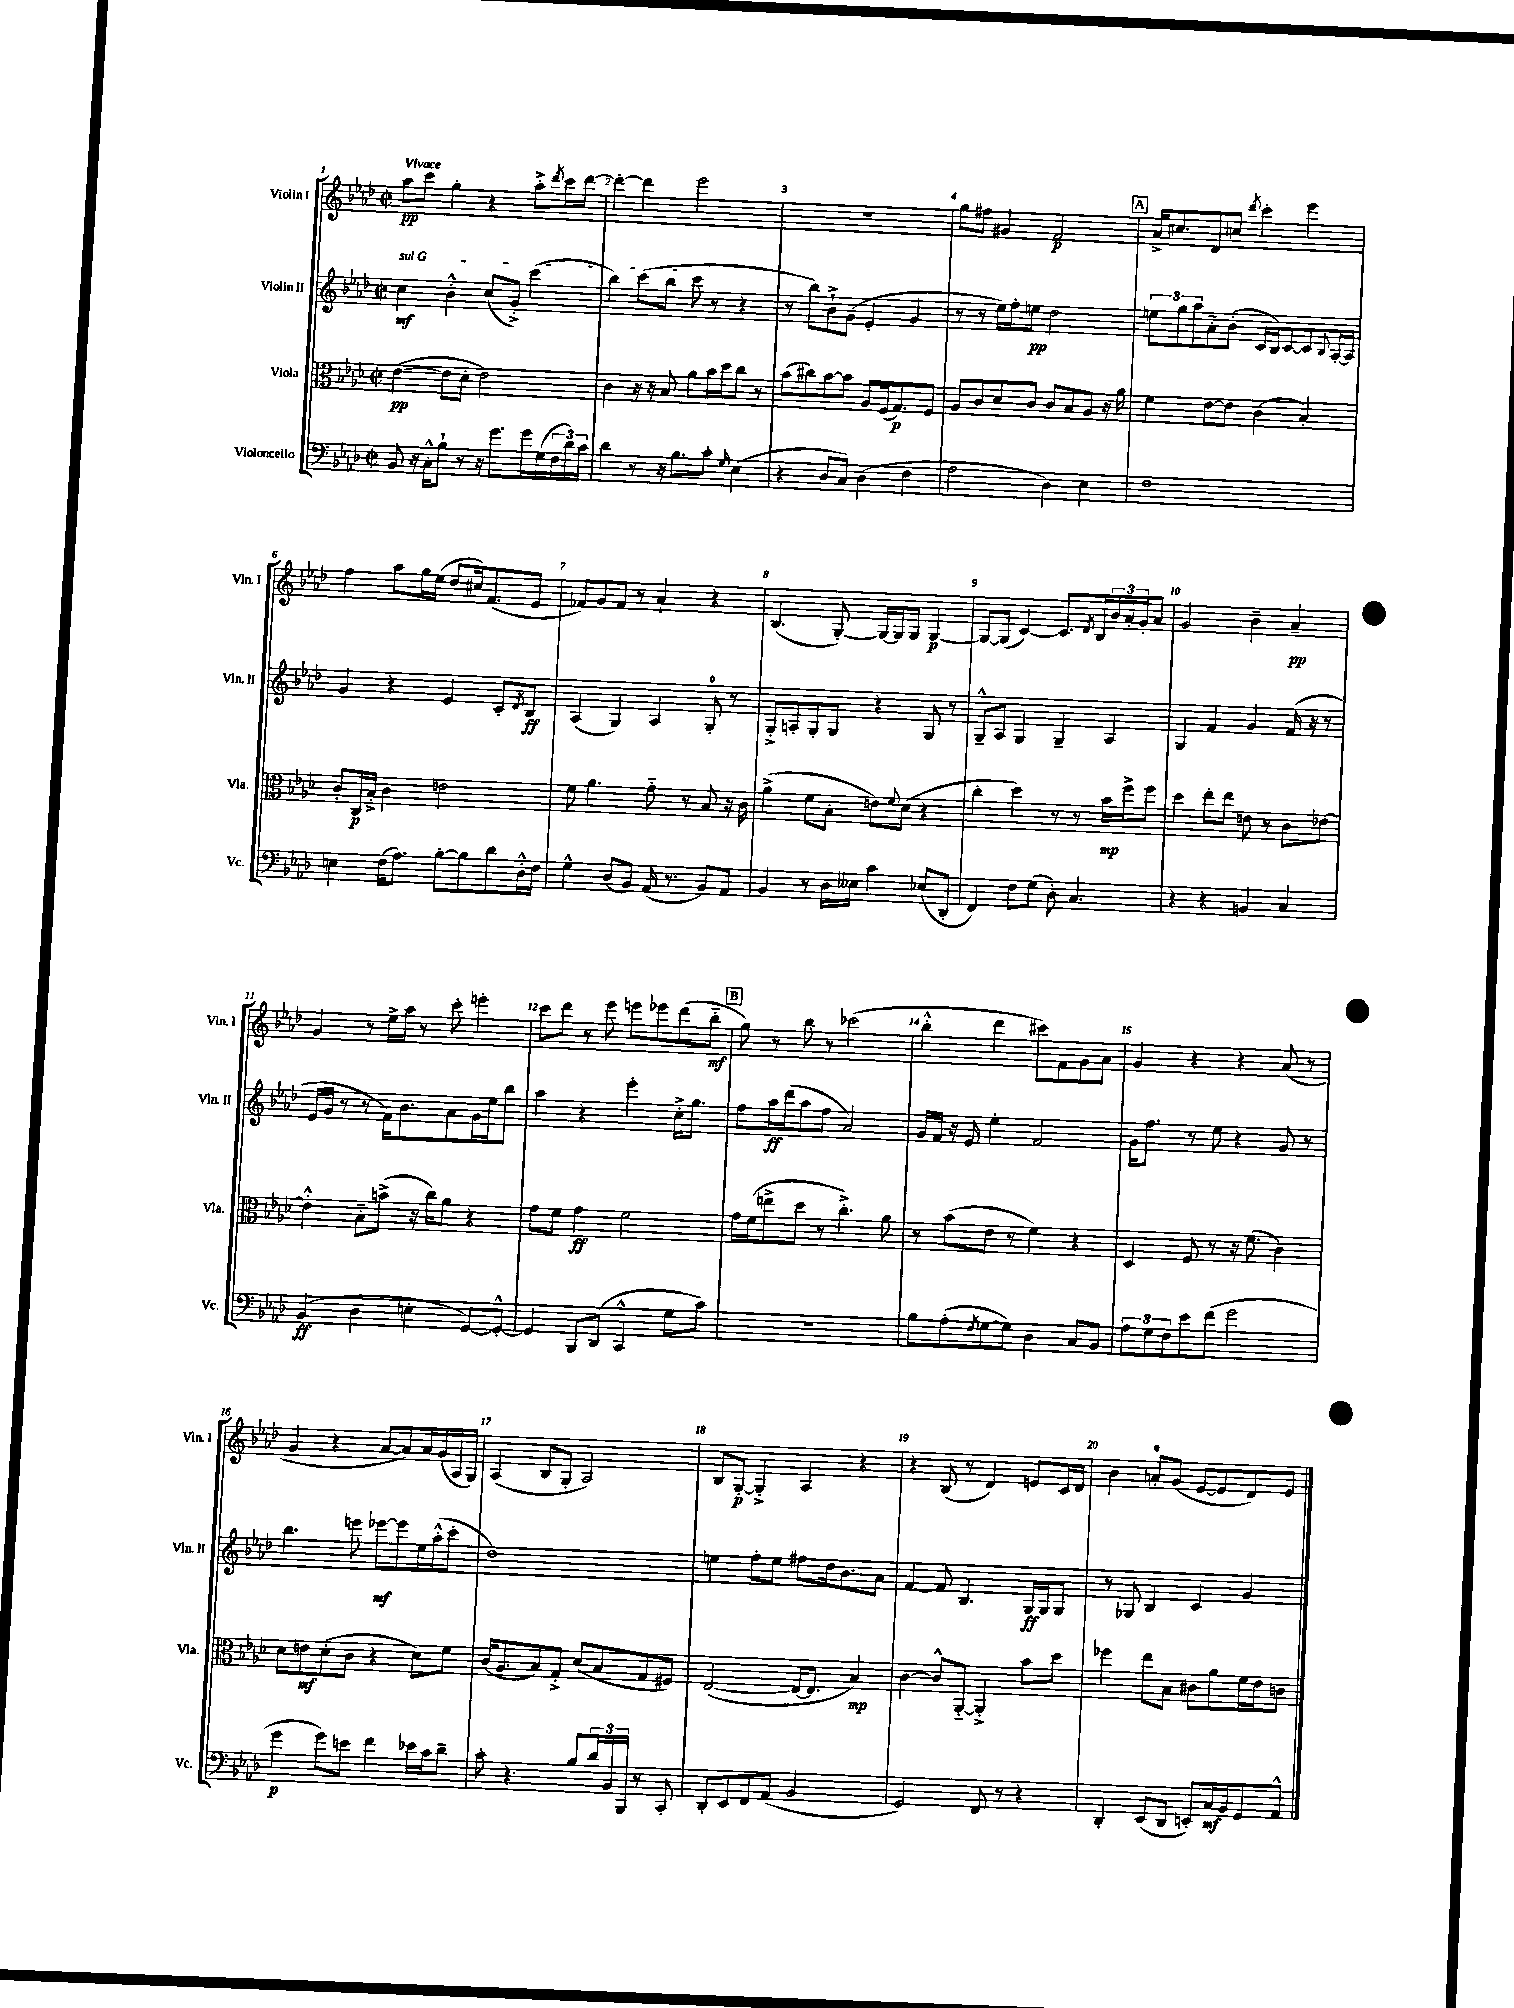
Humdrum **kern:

**kern	**dynam	**kern	**dynam	**kern	**dynam	**kern	**dynam
*part4	*part4	*part3	*part3	*part2	*part2	*part1	*part1
*staff4	*staff4	*staff3	*staff3	*staff2	*staff2	*staff1	*staff1
*I"Violoncello	*	*I"Viola	*	*I"Violin II	*	*I"Violin I	*
*I'Vc.	*	*I'Vla.	*	*I'Vln. II	*	*I'Vln. I	*
*clefF4	*	*clefC3	*	*clefG2	*	*clefG2	*
*k[b-e-a-d-]	*	*k[b-e-a-d-]	*	*k[b-e-a-d-]	*	*k[b-e-a-d-]	*
*M2/2	*	*M2/2	*	*M2/2	*	*M2/2	*
*met(c|)	*	*met(c|)	*	*met(c|)	*	*met(c|)	*
=1	=1	=1	=1	=1	=1	=1	=1
!	!	!	!	!	!	!LO:TX:a:B:t=Vivace	!
!	!	!	!	!LO:TX:a:i:t=sul G	!	!	!
8BB-/	.	([4e-\	pp	4cc\	mf	8aa-\L	pp
16r	.	.	.	.	.	8ccc\J	.
16C'^^\KL	.	.	.	.	.	.	.
8B-`\J	.	8e-\L]	.	4b-'^^\	.	4gg'\	.
8r	.	8d-'\J	.	.	.	.	.
16r	.	2e-\)	.	(8cc/L	.	4r	.
8.g\L	.	.	.	.	.	.	.
.	.	.	.	8g'^/J)	.	.	.
16g\L	.	.	.	(4ccc\	.	8aa-'^\L	.
(16G\	.	.	.	.	.	.	.
.	.	.	.	.	.	8qddd-/	.
24F\	.	.	.	.	.	16ccc\L	.
24d-\)	.	.	.	.	.	.	.
.	.	.	.	.	.	[16ddd-\JJ	.
24c\JJ	.	.	.	.	.	.	.
=2	=2	=2	=2	=2	=2	=2	=2
4d-\	.	4c\	.	4bb-\)	.	4ddd-'\_	.
8r	.	16r	.	(8ccc\L	.	4ddd-\]	.
.	.	16r	.	.	.	.	.
16r	.	8B-/	.	8bb-\J	.	.	.
8.B-\L	.	.	.	.	.	.	.
.	.	8a-\L	.	8ccc\	.	2eee-\	.
8c'\J	.	16b-\L	.	8r	.	.	.
.	.	16dd-\J	.	.	.	.	.
16qqG/	.	.	.	.	.	.	.
(4E-\	.	8cc\J	.	4r	.	.	.
.	.	8r	.	.	.	.	.
=3	=3	=3	=3	=3	=3	=3	=3
4r	.	(8b-\L	.	8r	.	1r	.
.	.	8cc#X\)	.	8bb-\L)	.	.	.
8D-/L	.	[8b-\	.	8b-`^\	.	.	.
8C/J)	.	8b-\J]	.	(8g\J	.	.	.
(4D-\	.	8A-/L	.	4e-'/	.	.	.
.	.	(16F/k	.	.	.	.	.
.	.	8.G/)	p	.	.	.	.
4F\	.	.	.	4g/	.	.	.
.	.	8F/J	.	.	.	.	.
=4	=4	=4	=4	=4	=4	=4	=4
2A-\	.	8A-/L	.	8r	.	8gg\L	.
.	.	8c/	.	8r	.	8ff#X\J	.
.	.	8d-/	.	16ee-\LL)	.	4g#X/	.
.	.	.	.	16ff'\J	.	.	.
.	.	8c/J	.	8een\J	pp	.	.
4D-\)	.	8c/L	.	2dd-\	.	2f/	p
.	.	8B-/	.	.	.	.	.
4E-\	.	8A-/J	.	.	.	.	.
.	.	16r	.	.	.	.	.
.	.	16a-\	.	.	.	.	.
!!LO:REH:place=s1:t=A
=5	=5	=5	=5	=5	=5	=5	=5
1F	.	4f\	.	12een\L	.	16a-^/KL	.
.	.	.	.	.	.	8.cc#X/	.
.	.	.	.	12gg\	.	.	.
.	.	.	.	12aa-\	.	.	.
.	.	[8e-\L	.	8a-\	.	8d-/	.
.	.	8e-\J]	.	(8b-'\J	.	8ccn/J	.
.	.	.	.	.	.	8qddd-/	.
.	.	(4c\	.	16c/LL	.	4ccc'\	.
.	.	.	.	16B-/J)	.	.	.
.	.	.	.	[8c/	.	.	.
.	.	4B-'/)	.	8c/]	.	4eee-\	.
.	.	.	.	8qqB-/	.	.	.
.	.	.	.	[16A-'/L	.	.	.
.	.	.	.	16A-/JJ]	.	.	.
!!LO:LB:g=z
=6	=6	=6	=6	=6	=6	=6	=6
4En\	.	8c'/L	.	4g/	.	4ff\	.
.	.	16C/L	p	.	.	.	.
.	.	16B-'^/JJ	.	.	.	.	.
(16F\KL	.	4c\	.	4r	.	8aa-\L	.
8.A-\J)	.	.	.	.	.	.	.
.	.	.	.	.	.	16gg\L	.
.	.	.	.	.	.	(16ee-\JJ	.
[8B-'\L	.	2en\	.	4e-/	.	8dd-/L	.
8B-\]	.	.	.	.	.	16cc#X/k)	.
.	.	.	.	.	.	(8.f/	.
8d-\	.	.	.	8c'/L	.	.	.
.	.	.	.	8qd-/	.	.	.
16D-'^^\L	.	.	.	8B-/J	ff	8e-/J	.
16F\JJ	.	.	.	.	.	.	.
=7	=7	=7	=7	=7	=7	=7	=7
4G^^\	.	8f\	.	(4A-/	.	8f-X/L)	.
.	.	4.a-\	.	.	.	8g/	.
(8D-/L	.	.	.	4G/)	.	8f-/J	.
8BB-/J)	.	.	.	.	.	8r	.
(16AA-/	.	8g\	.	4A-/	.	4a-`/	.
8.r	.	.	.	.	.	.	.
.	.	8r	.	.	.	.	.
8BB-/L)	.	8B-/	.	8G'/	.	4r	.
8AA-/J	.	16r	.	8r	.	.	.
.	.	16c\	.	.	.	.	.
=8	=8	=8	=8	=8	=8	=8	=8
4BB-/	.	(4a-^\	.	8G'^/L	.	(4.B-/	.
.	.	.	.	8An'/	.	.	.
8r	.	8f\L	.	8G'/	.	.	.
16D-\LL	.	8B-'\J	.	8G/J	.	[8G'/)	.
16E--X\JJ	.	.	.	.	.	.	.
4c\	.	8en\L)	.	4r	.	16G/LL_	.
.	.	.	.	.	.	16G/J]	.
.	.	8qqf/	.	.	.	.	.
.	.	(8d-\J	.	.	.	8G/J	.
(8E-X/L	.	4r	.	8G/	.	[4G/	p
8DD-'/J	.	.	.	8r	.	.	.
=9	=9	=9	=9	=9	=9	=9	=9
4FF/)	.	4cc'\	.	8G~^^/L	.	8G/L_	.
.	.	.	.	8A-/J	.	(8G/J]	.
8F\L	.	4dd-\)	.	4G/	.	[4c/)	.
(8G\J	.	.	.	.	.	.	.
8D-'\)	.	8r	.	4G~/	.	8.c/L]	.
4.C/	.	8r	.	.	.	.	.
.	.	.	.	.	.	8qd-/	.
.	.	.	.	.	.	16B-/L	.
.	.	16b-\LL	mp	4A-/	.	24b-/	.
.	.	.	.	.	.	24a-'/	.
.	.	16ff^\J	.	.	.	.	.
.	.	.	.	.	.	24g'/J	.
.	.	8ff\J	.	.	.	8a-/J	.
=10	=10	=10	=10	=10	=10	=10	=10
4r	.	4dd-\	.	4G/	.	2g/	.
4r	.	8ee-'\L	.	4f/	.	.	.
.	.	8ee-\J	.	.	.	.	.
4BBn/	.	8en\	.	4g/	.	4b-~\	.
.	.	8r	.	.	.	.	.
4C/	.	8c\L	.	(16f/	.	4a-~/	pp
.	.	.	.	16r	.	.	.
.	.	[8e-X\J	.	8r	.	.	.
!!LO:LB:g=z
=11	=11	=11	=11	=11	=11	=11	=11
(4BB-/	ff	4e-'^^\]	.	16e-/LL	.	4g/	.
.	.	.	.	16g/JJ	.	.	.
.	.	.	.	8r	.	.	.
4D-\	.	8B-\L	.	8r	.	8r	.
.	.	(8bn^\J	.	16f\KL)	.	16ee-^\LL	.
.	.	.	.	8.b-\	.	16aa-\JJ	.
4En'\	.	16r	.	.	.	8r	.
.	.	16cc\KL)	.	.	.	.	.
.	.	8a-\J	.	8a-\	.	8ccc'\	.
[8GG/L)	.	4r	.	16g\L	.	4eeen'\	.
.	.	.	.	16ee-\J	.	.	.
8GG'^^/J_	.	.	.	8bb-\J	.	.	.
=12	=12	=12	=12	=12	=12	=12	=12
4GG/]	.	8g\L	.	4aa-\	.	8ccc\L	.
.	.	8f\J	.	.	.	8ddd-\J	.
8BBB-/L	.	4g\	ff	4r	.	8r	.
(8DD-/J	.	.	.	.	.	8eee-\	.
4CC^^/	.	2f\	.	4eee-'\	.	8eeen\L	.
.	.	.	.	.	.	8eee-X\	.
8G\L	.	.	.	16cc'^\KL	.	(8ddd-\	.
.	.	.	.	8.gg\J	.	.	.
8c\J)	.	.	.	.	.	8bb-\J	mf
!!LO:REH:place=s1:t=B
=13	=13	=13	=13	=13	=13	=13	=13
1r	.	16g\LL	.	8ff\L	.	8gg\)	.
.	.	(16f\J	.	.	.	.	.
.	.	8een^\	.	16aa-\L	ff	8r	.
.	.	.	.	(16ddd-\J	.	.	.
.	.	8dd-\J	.	8aa-\	.	8bb-\	.
.	.	8r	.	8ff\J	.	8r	.
.	.	4.cc'^\)	.	2a-/)	.	(2ccc-X\	.
.	.	8a-\	.	.	.	.	.
=14	=14	=14	=14	=14	=14	=14	=14
8B-\L	.	8r	.	16g/LL	.	4bb-'^^\	.
.	.	.	.	16f/JJ	.	.	.
(8A-'\	.	(8b-\L	.	16r	.	.	.
.	.	.	.	16e-/	.	.	.
8qF/	.	.	.	.	.	.	.
[8G\	.	8e-\J	.	4ee-'\	.	4ddd-\	.
8G\J])	.	8r	.	.	.	.	.
4D-\	.	4f\)	.	2f/	.	8ccc#X\L)	.
.	.	.	.	.	.	8f\	.
8C/L	.	4r	.	.	.	8g\	.
8BB-/J	.	.	.	.	.	8a-\J	.
=15	=15	=15	=15	=15	=15	=15	=15
12A-\L	.	4D-/	.	16g\KL	.	4g/	.
.	.	.	.	8.ff\J	.	.	.
12G\	.	.	.	.	.	.	.
12F\	.	.	.	.	.	.	.
8e-\	.	8F/	.	8r	.	4r	.
(8f\J	.	8r	.	8ee-\	.	.	.
2g\	.	16r	.	4r	.	4r	.
.	.	(8.f\	.	.	.	.	.
.	.	4c\)	.	8g/	.	(8a-/	.
.	.	.	.	8r	.	8r	.
!!LO:LB:g=z
=16	=16	=16	=16	=16	=16	=16	=16
4g\	p	8d-\L	.	4.bb-\	.	4g/	.
.	.	8en\	mf	.	.	.	.
8g\L)	.	(8d-'\	.	.	.	4r	.
8en\J	.	8c\J	.	8eeen\	.	.	.
4f\	.	4r	.	[8eee-X\L	mf	[8a-/L	.
.	.	.	.	8eee-\]	.	8a-/])	.
16e-X\LL	.	8d-\L)	.	16ee-\L	.	16a-/L	.
16c\J	.	.	.	(16aa-'^^\J	.	(16g/	.
8d-~\J	.	8f\J	.	8ccc'\J	.	16A-/	.
.	.	.	.	.	.	16G/JJ)	.
=17	=17	=17	=17	=17	=17	=17	=17
8c'\	.	(16c/KL	.	1dd-)	.	(4A-/	.
.	.	8.A-/	.	.	.	.	.
4.r	.	.	.	.	.	.	.
.	.	8B-/)	.	.	.	8B-/L	.
.	.	8G'^/J	.	.	.	8G'/J	.
8B-/L	.	(8d-/L	.	.	.	2A-/)	.
24d-/L	.	8B-/	.	.	.	.	.
24BB-/	.	.	.	.	.	.	.
24BBB-/JJ	.	.	.	.	.	.	.
8r	.	8G/	.	.	.	.	.
8CC'/	.	8F#X/J)	.	.	.	.	.
=18	=18	=18	=18	=18	=18	=18	=18
8DD-'/L	.	([2E-/	.	4een\	.	8B-/L	.
8EE-/	.	.	.	.	.	[8G'/J	p
8FF/	.	.	.	8ff'\L	.	4G'^/]	.
(8AA-/J	.	.	.	8ee\J	.	.	.
2BB-/	.	16E-/KL_	.	8ff#X\L	.	4A-/	.
.	.	8.E-/J]	.	.	.	.	.
.	.	.	.	16dd-\k	.	.	.
.	.	.	.	8.b-\	.	.	.
.	.	4B-/)	mp	.	.	4r	.
.	.	.	.	8a-\J	.	.	.
=19	=19	=19	=19	=19	=19	=19	=19
2GG/)	.	[4c\	.	[4f/	.	4r	.
.	.	8c^^/L]	.	8f/]	.	(8B-/	.
.	.	[8AA-/J	.	4.B-/	.	8r	.
8FF/	.	4AA-'^/]	.	.	.	4d-/)	.
8r	.	.	.	.	.	.	.
4r	.	8b-\L	.	16G/LL	ff	8en/L	.
.	.	.	.	16G/J	.	.	.
.	.	8dd-\J	.	8G/J	.	16c/L	.
.	.	.	.	.	.	16d-/JJ	.
=20	=20	=20	=20	=20	=20	=20	=20
4DD-'/	.	4ff-X\	.	8r	.	4b-\	.
.	.	.	.	8G-X/	.	.	.
(8EE-/L	.	8ee-\L	.	4B-/	.	8an'/L	.
8DD-/J	.	8B-\J	.	.	.	(8g/J	.
8EEn'/L)	.	8c#X\L	.	4c/	.	[8e-/L	.
16C/L	mf	8a-\	.	.	.	8e-/]	.
16BB-/J	.	.	.	.	.	.	.
8GG/	.	16f\L	.	4g/	.	8d-/)	.
.	.	16e-\J	.	.	.	.	.
8AA-^^/J	.	8cn\J	.	.	.	8e-/J	.
==	==	==	==	==	==	==	==
*-	*-	*-	*-	*-	*-	*-	*-
